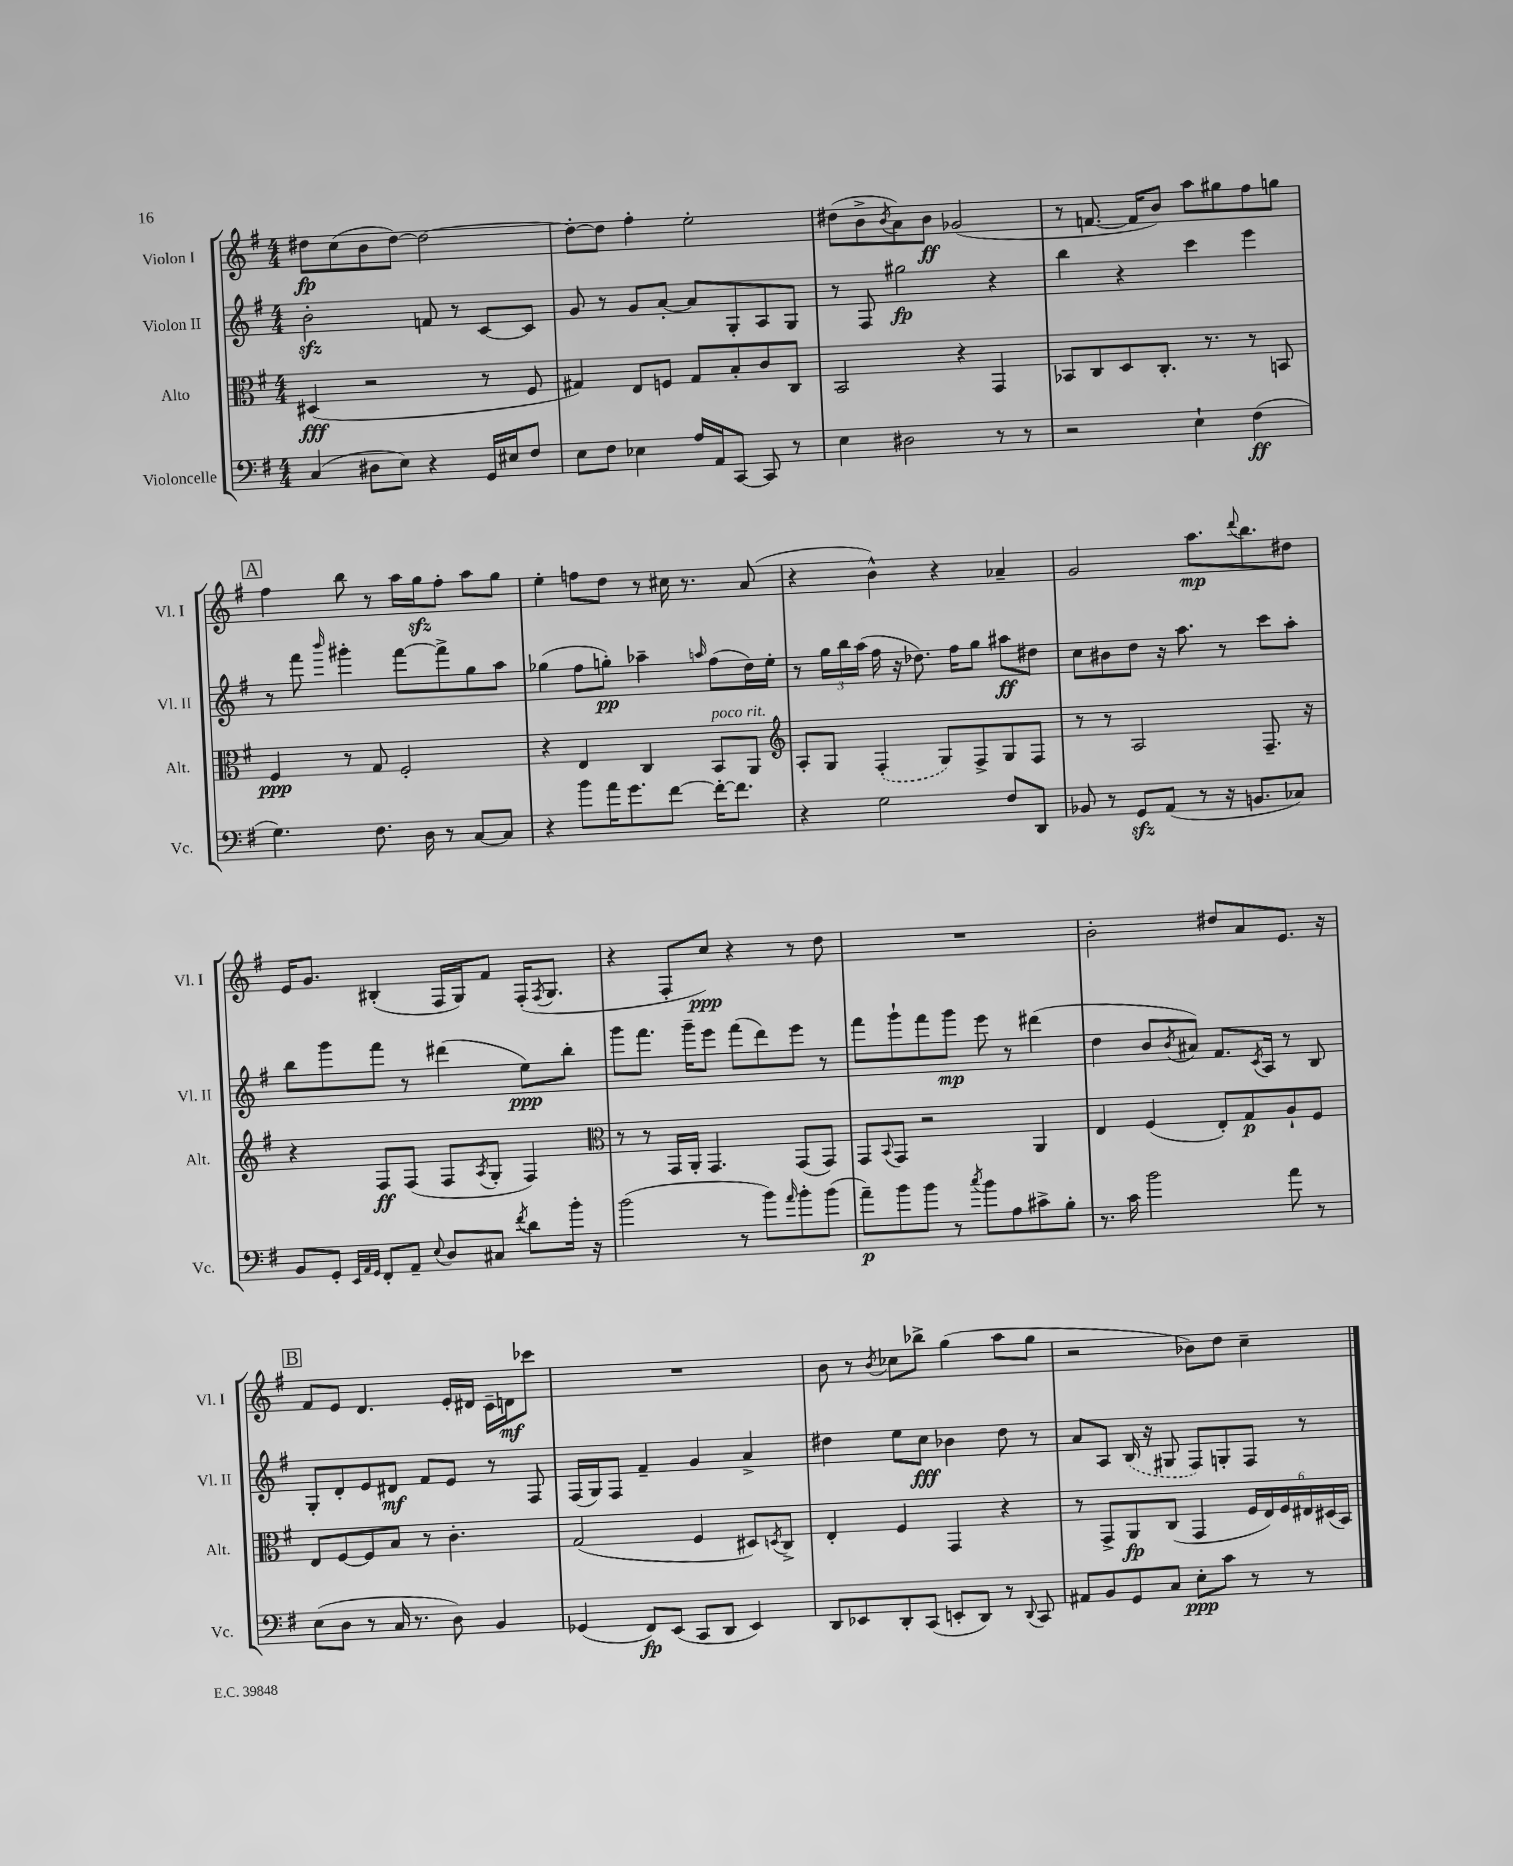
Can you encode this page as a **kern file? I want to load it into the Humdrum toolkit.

**kern	**kern	**kern	**kern
*staff4	*staff3	*staff2	*staff1
*clefF4	*clefC3	*clefG2	*clefG2
*k[f#]	*k[f#]	*k[f#]	*k[f#]
*M4/4	*M4/4	*M4/4	*M4/4
(4C/	(4D#/	2b'\	8dd#\L
.	.	.	(8cc\
8D#\L	2r	.	8b\
8E\J)	.	.	[8dd#\J)
4r	.	8f/	2dd#\_
.	.	8r	.
16GG/LL	8r	[8c/L	.
16E#/J	.	.	.
8F#/J	8F#/	8c/]J	.
=	=	=	=
8E\L	4G#/)	8g/	8dd#'\_L
8F#\J	.	8r	8dd#\]J
4E-\	8E/L	8g/L	4ff#'\
.	8F/J	[8a'/J	.
16A/LL	8G#/L	8a/]L	2ee'\
16AA/J	.	.	.
[8CC/J	8B'/	8G'/	.
8CC/]	8c/	8A/	.
8r	8C/J	8G/J	.
=	=	=	=
4E\	2BB/	8r	(8dd#\L
.	.	8F#/	8b^\
.	.	.	8qb/
2D#\	.	2gg#\	8a\)
.	.	.	8b\J
.	4r	.	(2g-/
8r	4GG/	4r	.
8r	.	.	.
=	=	=	=
2r	8BB-/L	4bb\	8r
.	8C/	.	[8.f/
.	8D/	4r	.
.	.	.	16f/]LK
.	8.C'/J	.	8b/J)
4E`\	.	4ccc\	8aa\L
.	8.r	.	.
.	.	.	8gg#\
(4F#\	8r	4eee\	8ff#\
.	8BB/	.	8gg\J
=	=	=	=
4.G\)	4F#/	8r	4ff#\
.	.	8fff#\	.
.	.	16qqbbb/	.
.	8r	4ggg#'\	8bb\
8.F#\	8G/	.	8r
.	2F#'/	[8fff#\L	16aa\LL
16D\	.	.	16gg\J
8r	.	8fff#^\]	8ff#'\J
[8C/L	.	8gg\	8aa\L
8C/]J	.	8aa\J	8gg\J
=	=	=	=
4r	4r	(4gg-\	4ee'\
8b\L	4E/	8ff#\L	8ff\L
16a\K	.	8gg'\J)	8dd\J
8.g\	.	.	.
.	4C/	4aa-~\	8r
[8f#\J	.	.	16cc#\
.	.	.	8.r
.	.	16qqaa/	.
16f#'\_LK	8BB/L	(8ff#\L	.
8.f#\]J	.	.	.
.	8AA/J	16dd\L)	(8a/
.	.	16ee'\JJ	.
=	=	=	=
*	*clefG2	*	*
4r	8A'/L	8r	4r
.	8G/J	24gg\LL	.
.	.	24bb\	.
.	.	(24aa\JJ	.
2G\	(4F#'/	16ff#\	4b^^\)
.	.	16r	.
.	.	8.dd-\)	.
.	8G/L)	.	4r
.	.	16ff#\LK	.
.	8F#^/	8gg\J	.
8F#/L	8G/	8aa#\L	4a-~/
8DD/J	8F#/J	8dd#\J	.
=	=	=	=
8BB-/	8r	8cc\L	2g/
8r	8r	8b#\	.
8GG/L	2A/	8dd\J	.
(8AA/J	.	16r	.
.	.	8.aa\	.
8r	.	.	8.aa\L
16r	.	8r	.
.	.	.	8qqddd/
8.BB/L	.	.	8.bb\
.	8.F#~/	8ccc\L	.
8C-/J)	.	8aa'\J	8dd#\J
.	16r	.	.
=	=	=	=
8BB/L	4r	8bb\L	16e/LK
.	.	.	8.g/J
8GG'/J	.	8ggg\	.
32qqEE/LLL	.	.	.
32qqAA/	.	.	.
32qqGG/JJJ	.	.	.
8FF#'/L	8F#/L	8fff#\J	(4B#'/
8AA~/J	(8F#/J	8r	.
8qqE/	.	.	.
8D/L	8F#/L	(4ddd#\	16F#/LL
.	.	.	16G/J)
.	8qA/	.	.
8C#/J	8G'/J	.	8f#/J
8qf#/	.	.	.
8d\L	4F#/)	8ee\L)	(16F#'/LK
.	.	.	8qF#/
.	.	.	8.G/J
16b'\Jk	.	8bb'\J	.
16r	.	.	.
=	=	=	=
*	*clefC3	*	*
(2b\	8r	8ggg\L	4r
.	8r	8.fff#\J	.
.	16GG/LL	.	8F#'/L
.	16AA'/JJ	16ggg~\LK	.
.	4.GG/	8eee\J	8cc/J)
8r	.	(8fff#\L	4r
8b\L)	.	8ddd\)	.
16qqa/	.	.	.
8b'\	(8GG/L	8eee\J	8r
(8b\J	8GG/J)	8r	8dd\
=	=	=	=
8a~\L)	8GG/L	8fff#\L	1r
.	8qqBB/	.	.
8b\	8GG/J	8ggg`\	.
8b\J	2r	8fff#\	.
8r	.	8ggg\J	.
8qcc/	.	.	.
8b\L	.	8eee\	.
8A\	.	8r	.
8c#^\	4AA/	(4ddd#\	.
8B'\J	.	.	.
=	=	=	=
8.r	4E/	4dd\	2b'\
16c\	.	.	.
2b\	(4F#/	8b/L	.
.	.	8qb/	.
.	.	8a#/J)	.
.	8E'/L)	8.f#/L	8dd#/L
.	8G/	.	8a/
.	.	8qc/	.
.	.	16A/Jk	.
8a\	8A`/	8r	8.e/J
8r	8F#/J	8B/	.
.	.	.	16r
=	=	=	=
(8E\L	8E/L	8G'/L	8f#/L
8D\J	[8F#/	8d'/	8e/J
8r	8F#/]	8e/	4.d/
16C/	8B/J	8d#/J	.
8.r	.	.	.
.	8r	8f#/L	.
8D\)	4.c'\	8e/J	16e'/LL
.	.	.	16d#/JJ
4BB/	.	8r	16c~\LL
.	.	.	16d\J
.	.	8F#/	8ccc-\J
=	=	=	=
(4GG-/	(2G/	(16F#/LL	1r
.	.	16G/J)	.
.	.	8F#/J	.
8FF#/L)	.	4f#~/	.
(8EE/J	.	.	.
8CC/L	4F#/	4g/	.
8DD/J	.	.	.
4EE/)	8D#/L)	4a^/	.
.	8qD/	.	.
.	8C^/J	.	.
=	=	=	=
8DD/L	4E'/	4dd#\	8b\
8EE-/	.	.	8r
.	.	.	8qb/
8DD'/	4F#/	8ee\L	8cc-\L
(8CC/J	.	8cc\J	8bb-^\J
8EE'/L	4GG/	4b-\	(4gg\
8DD/J)	.	.	.
8r	4r	8dd#\	8aa\L
8qqDD/	.	.	.
8CC/	.	8r	8gg\J
=	=	=	=
8AA#/L	8r	8a/L	2r
8BB/	8GG^/L	8A/J	.
8GG/	8AA/	(16B/	.
.	.	16r	.
8C/J	(8C/J	8G#/	.
8E'\L	4GG/	8F#/L)	8b-\L)
8c\J	.	8G'/	8dd\J
8r	24F#/LL	8F#/J	4cc~\
.	24E/)	.	.
.	24F#/	.	.
8r	24E#/	8r	.
.	(24D#/	.	.
.	24BB/JJ)	.	.
==	==	==	==
*-	*-	*-	*-
